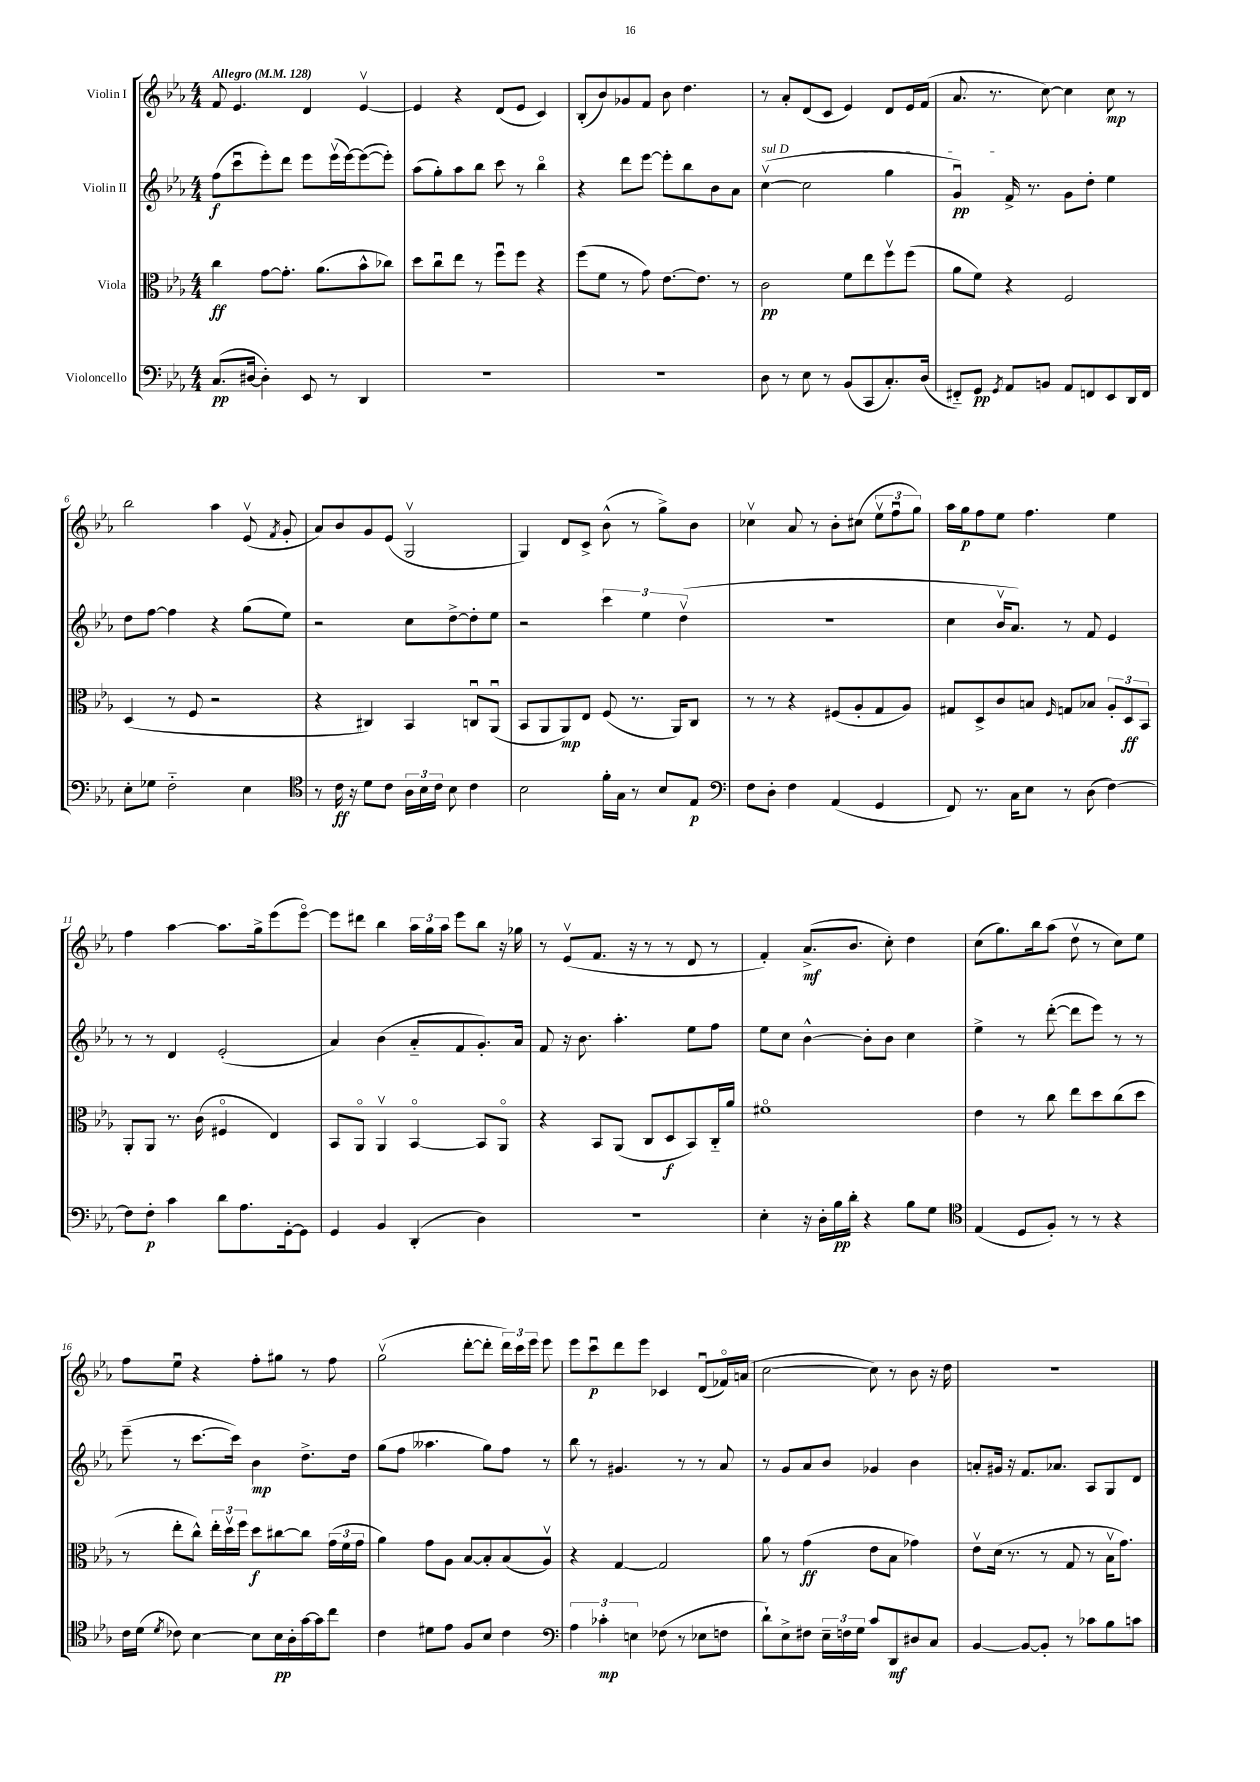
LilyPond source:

<<
\new StaffGroup <<
\new Staff = "s0" \with { instrumentName = "Violin I" } {
    \clef treble \key ees \major \numericTimeSignature \time 4/4 \tempo "Allegro" 4 = 128
    \autoBeamOff f'8 ees'4. d'4 ees'4~\upbow |
    ees'4 r4 d'8[( ees'8] c'4) |
    bes8[-.( bes'8) ges'8 f'8] bes'8 d''4. |
    r8 aes'8[-. d'8( c'8] ees'4) d'8[ ees'16 f'16]( |
    aes'8. r8. c''8~) c''4 c''8\mp r8 |
    bes''2 aes''4 ees'8\upbow( \acciaccatura { f'8 } g'8-. |
    aes'8[) bes'8 g'8 ees'8]( g2\upbow |
    g4) d'8[ c'8]-> bes'8-^( r8 g''8[->) bes'8] |
    ces''4\upbow aes'8 r8 bes'8[-. cis''8]( \tuplet 3/2 { ees''8[\upbow f''8\downbow g''8]) } |
    aes''16[ g''16\p f''8 ees''8] f''4. ees''4 |
    f''4 aes''4~ aes''8.[ g''16-> ees'''8( ees'''8]~\flageolet) |
    ees'''8[ dis'''8] bes''4 \tuplet 3/2 { aes''16[ g''16 aes''16] } ees'''8[ bes''8] r16 ges''16 |
    r8 ees'8[\upbow( f'8.] r16 r8 r8 d'8 r8 |
    f'4-.) aes'8.[->\mf( bes'8.] c''8-.) d''4 |
    c''8[( g''8.) bes''16 aes''8]( d''8\upbow r8 c''8[) ees''8] |
    f''8[ ees''8]\downbow r4 f''8[-. gis''8] r8 f''8 |
    g''2\upbow( d'''8[~-. d'''8]-. \tuplet 3/2 { d'''16[) c'''16 ees'''16] } ees'''8 |
    ees'''8[ c'''8\downbow\p d'''8 ees'''8] ces'4 d'8[\downbow( fes'16\flageolet) a'16]( |
    c''2~ c''8) r8 bes'8 r16 d''16 |
    r1 \bar "|." |
}
\new Staff = "s1" \with { instrumentName = "Violin II" } {
    \clef treble \key ees \major \numericTimeSignature \time 4/4
    \autoBeamOff f''8[\f( c'''8\downbow ees'''8-.) d'''8] ees'''8[ ees'''16\upbow( ees'''16~) ees'''8~( ees'''8]-.) |
    aes''8[( g''8-.) aes''8 bes''8] c'''8 r8 bes''4\flageolet |
    r4 d'''8[ ees'''8]~ ees'''8[-. bes''8 bes'8 aes'8] |
    \once \override TextSpanner.bound-details.left.text = \markup { \italic "sul D" } c''4~\upbow\startTextSpan( c''2 g''4 |
    g'4\downbow\pp) f'16->\stopTextSpan r8. g'8[ d''8]-. ees''4 |
    d''8[ f''8]~ f''4 r4 g''8[( ees''8]) |
    r2 c''8[ d''8~-> d''8-. ees''8] |
    r2 \tuplet 3/2 { c'''4 ees''4 d''4\upbow( } |
    R1 |
    c''4 bes'16[\upbow aes'8.]) r8 f'8 ees'4 |
    r8 r8 d'4 ees'2-.( |
    aes'4) bes'4( aes'8[-_ f'8 g'8.-.) aes'16] |
    f'8 r16 bes'8. aes''4.-. ees''8[ f''8] |
    ees''8[ c''8] bes'4~-^ bes'8[-. bes'8] c''4 |
    ees''4-> r8 d'''8~-.( d'''8[ ees'''8]) r8 r8 |
    ees'''8--( r8 c'''8.[~ c'''16]) bes'4\mp d''8.[-> d''16] |
    g''8[( f''8] aeses''4. g''8[) f''8] r8 |
    bes''8 r8 gis'4. r8 r8 aes'8 |
    r8 g'8[ aes'8 bes'8] ges'4 bes'4 |
    a'8[-. gis'16] r16 f'8.[ aes'8.] aes8[ g8 d'8] \bar "|." |
}
\new Staff = "s2" \with { instrumentName = "Viola" } {
    \clef alto \key ees \major \numericTimeSignature \time 4/4
    \autoBeamOff c''4\ff g'8[~ g'8.]-. aes'8.[( bes'8-^ ces''8]) |
    d''8[ c''8\downbow ees''8] r8 f''8[\downbow f''8] r4 |
    f''8[( f'8] r8 g'8) ees'8.[~ ees'8.] r8 |
    c'2\pp f'8[ ees''8 f''8\upbow f''8]( |
    aes'8[ f'8]) r4 f2 |
    d4( r8 f8 r2 |
    r4 cis4) bes,4 c8[\downbow aes,8]\downbow( |
    bes,8[ aes,8 aes,8\mp) ees8] f8( r8. aes,16[) c8] |
    r8 r8 r4 fis8[( aes8-. g8 aes8]) |
    gis8[ d8-> c'8 b8] \grace { f16 } g8[ bes8] \tuplet 3/2 { aes8[-. d8\ff bes,8] } |
    aes,8[-. aes,8] r8. c'16( fis4\flageolet ees4) |
    bes,8[ aes,8]\flageolet aes,4\upbow bes,4~\flageolet bes,8[ aes,8]\flageolet |
    r4 bes,8[ aes,8]( c8[ d8\f bes,8) c16-_ aes'16] |
    fis'1\flageolet |
    ees'4 r8 c''8 ees''8[ d''8 c''8( d''8] |
    r8 ees''8[-. c''8]-^) \tuplet 3/2 { ees''16[-. d''16\upbow f''16] } d''8[\f cis''8~ cis''8] \tuplet 3/2 { g'16[( f'16 g'16] } |
    aes'4) g'8[ aes8] bes8[~ bes8-. bes8( aes8]\upbow) |
    r4 g4~ g2 |
    aes'8 r8 g'4\ff( ees'8[ bes8] ges'4) |
    ees'8[\upbow d'16]( r8. r8 g8 r8 bes16[\upbow g'8.]) \bar "|." |
}
\new Staff = "s3" \with { instrumentName = "Violoncello" } {
    \clef bass \key ees \major \numericTimeSignature \time 4/4
    \autoBeamOff c8.[\pp( dis16]~ dis4-.) ees,8 r8 d,4 |
    R1 |
    R1 |
    d8 r8 ees8 r8 bes,8[( c,8 c8.-.) d16]( |
    fis,8[-_) g,8]\pp \acciaccatura { g,8 } aes,8[ b,8] aes,8[ f,8 ees,8 d,16 f,16] |
    ees8[-. ges8] f2-_ ees4 |
    \clef tenor r8 c'16\ff r16 d'8[ c'8] \tuplet 3/2 { aes16[ bes16 c'16] } bes8 c'4 |
    bes2 f'16[-. g16] r8 bes8[ ees8]\p |
    \clef bass f8[ d8]-. f4 aes,4( g,4 |
    f,8) r8. c16[ ees8] r8 d8( f4~) |
    f8[ f8]-.\p c'4 d'8[ aes8. g,16~-. g,8] |
    g,4 bes,4 d,4-.( d4) |
    R1 |
    ees4-. r16 d16[-. bes16\pp d'16]-. r4 bes8[ g8] |
    \clef tenor ees4( d8[ f8]-.) r8 r8 r4 |
    c'16[ d'16]( \acciaccatura { d'8 } ces'8) bes4~ bes8[ bes16\pp aes16-. g'16~ g'16 c''8] |
    c'4 dis'8[ ees'8] f8[ bes8] c'4 |
    \clef bass \tuplet 3/2 { aes4 ces'4-.\mp e4 } fes8( r8 ees8[ f8] |
    d'8[-!) ees8-> fis8] \tuplet 3/2 { ees16[-- f16 g16] } c'8[ d,8\mf dis8 c8] |
    bes,4~ bes,8[~ bes,8]-. r8 ces'8[ bes8 c'8] \bar "|." |
}
>>
>>
